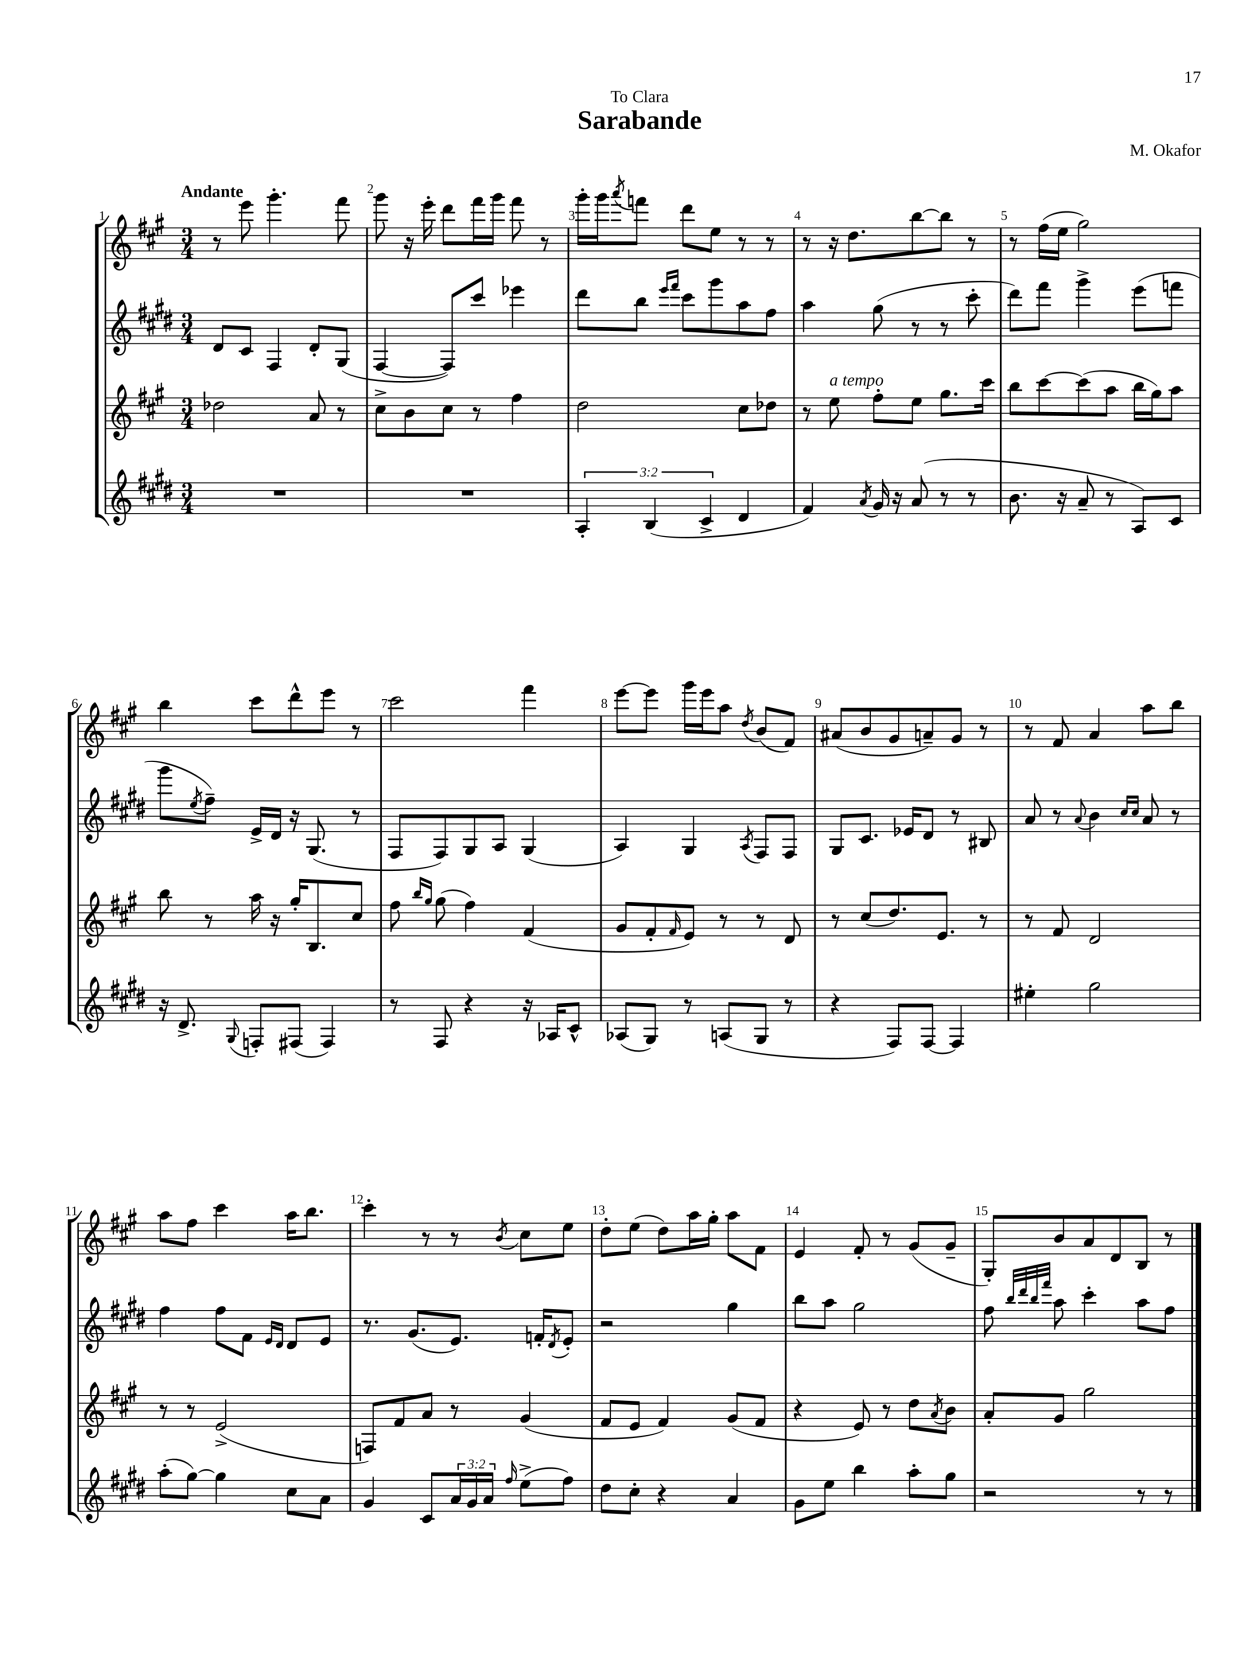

**kern	**kern	**kern	**kern
*part4	*part3	*part2	*part1
*staff4	*staff3	*staff2	*staff1
*clefG2	*clefG2	*clefG2	*clefG2
*k[f#c#g#d#]	*k[f#c#g#]	*k[f#c#g#d#]	*k[f#c#g#]
*M3/4	*M3/4	*M3/4	*M3/4
=1	=1	=1	=1
!	!	!	!LO:TX:a:B:t=Andante
2.r	2dd-X\	8d#/L	8r
.	.	8c#/J	8eee\
.	.	4F#/	4.ggg#'\
.	8a/	8d#'/L	.
.	8r	(8G#/J	8fff#\
=2	=2	=2	=2
2.r	8cc#^\L	[4F#/	8ggg#\
.	8b\	.	16r
.	.	.	16eee'\
.	8cc#\J	8F#/L])	8ddd\L
.	8r	8ccc#/J	16fff#\L
.	.	.	16ggg#\JJ
.	4ff#\	4eee-X\	8fff#\
.	.	.	8r
=3	=3	=3	=3
6A'/	2dd\	8ddd#\L	16ggg#'\LL
.	.	.	16ggg#\J
.	.	.	8qaaa/
.	.	8bb\J	8fffn\J
(6B/	.	.	.
.	.	16qqeee/LL	.
.	.	16qqfff#/JJ	.
.	.	8ccc#\L	8ddd\L
6c#^/	.	.	.
.	.	8ggg#\	8ee\J
4d#/	8cc#\L	8aa\	8r
.	8dd-X\J	8ff#\J	8r
=4	=4	=4	=4
4f#/)	8r	4aa\	8r
!	!LO:TX:a:i:t=a tempo	!	!
.	8ee\	.	16r
.	.	.	8.dd\L
8qa/	.	.	.
16g#/	8ff#'\L	(8gg#\	.
16r	.	.	.
(8a/	8ee\J	8r	[8bb\
8r	8.gg#\L	8r	8bb\J]
8r	.	8ccc#'\	8r
.	16ccc#\Jk	.	.
=5	=5	=5	=5
8.b\	8bb\L	8ddd#\L)	8r
.	[8ccc#\	8fff#\J	(16ff#\LL
16r	.	.	16ee\JJ
8a~/	(8ccc#\]	4ggg#^\	2gg#\)
8r	8aa\J	.	.
8A/L)	16bb\LL	(8eee\L	.
.	16gg#\J)	.	.
8c#/J	8aa\J	8fffn\J	.
!!LO:LB:g=z
=6	=6	=6	=6
16r	8bb\	8ggg#\L	4bb\
8.d#^/	.	.	.
.	.	8qee/	.
.	8r	8ff#~\J)	.
8qqG#/	.	.	.
8Fn'/L	16aa\	16e^/LL	8ccc#\L
.	16r	16d#/JJ	.
(8F#X/J	16gg#'/KL	16r	8ddd^^\
.	8.B/	(8.G#/	.
4F#/)	.	.	8eee\J
.	8cc#/J	8r	8r
=7	=7	=7	=7
8r	8ff#\	8F#/L	2ccc#\
.	16qqbb/LL	.	.
.	16qqgg#/JJ	.	.
8F#/	(8gg#\	8F#/)	.
4r	4ff#\)	8G#/	.
.	.	8A/J	.
16r	(4f#/	(4G#/	4fff#\
16A-X/KL	.	.	.
8c#^^/J	.	.	.
=8	=8	=8	=8
(8A-X/L	8g#/L	4A/)	[8eee\L
8G#/J)	8f#'/	.	8eee\J]
.	16qqf#/	.	.
8r	8e/J)	4G#/	16ggg#\LL
.	.	.	16eee\J
(8An/L	8r	.	8aa\J
.	.	8qA/	8qdd/
8G#/J	8r	8F#/L	(8b/L
8r	8d/	8F#/J	8f#/J)
=9	=9	=9	=9
4r	8r	8G#/L	(8a#X/L
.	(8cc#/L	8.c#/J	8b/
8F#/L)	8.dd/)	.	8g#/
.	.	16e-X/KL	.
[8F#/J	.	8d#/J	8an~/)
.	8.e/J	.	.
4F#/]	.	8r	8g#/J
.	8r	8B#X/	8r
=10	=10	=10	=10
4ee#X'\	8r	8a/	8r
.	8f#/	8r	8f#/
.	.	8qqa/	.
2gg#\	2d/	4b\	4a/
.	.	16qqcc#/LL	.
.	.	16qqcc#/JJ	.
.	.	8a/	8aa\L
.	.	8r	8bb\J
!!LO:LB:g=z
=11	=11	=11	=11
(8aa'\L	8r	4ff#\	8aa\L
[8gg#\J)	8r	.	8ff#\J
4gg#\]	(2e^/	8ff#\L	4ccc#\
.	.	8f#\J	.
.	.	16qqe/LL	.
.	.	16qqd#/JJ	.
8cc#\L	.	8d#/L	16aa\KL
.	.	.	8.bb\J
8a\J	.	8e/J	.
=12	=12	=12	=12
4g#/	8Fn/L)	8.r	4ccc#'\
.	8f#/	.	.
.	.	(8.g#/L	.
8c#/L	8a/J	.	8r
24a/L	8r	8.e/J)	8r
24g#/	.	.	.
24a/JJ	.	.	.
16qqff#/	.	.	8qb/
(8ee^\L	(4g#/	.	8cc#\L
.	.	16fn'/KL	.
.	.	8qd#/	.
8ff#\J)	.	8e'/J	8ee\J
=13	=13	=13	=13
8dd#\L	8f#/L	2r	8dd'\L
8cc#'\J	8e/J	.	(8ee\J
4r	4f#/)	.	8dd\L)
.	.	.	16aa\L
.	.	.	16gg#'\JJ
4a/	(8g#/L	4gg#\	8aa\L
.	8f#/J	.	8f#\J
=14	=14	=14	=14
8g#\L	4r	8bb\L	4e/
8ee\J	.	8aa\J	.
4bb\	8e/)	2gg#\	8f#'/
.	8r	.	8r
8aa'\L	8dd\L	.	(8g#/L
.	8qa/	.	.
8gg#\J	8b\J	.	8g#~/J
=15	=15	=15	=15
2r	8a'/L	8ff#\	8G#'/L)
.	.	32qqbb/LLL	.
.	.	32qqddd#/	.
.	.	32qqbb/	.
.	.	32qqfff#/JJJ	.
.	8g#/J	8aa\	8b/
.	2gg#\	4ccc#'\	8a/
.	.	.	8d/
8r	.	8aa\L	8B/J
8r	.	8ff#\J	8r
==	==	==	==
*-	*-	*-	*-
